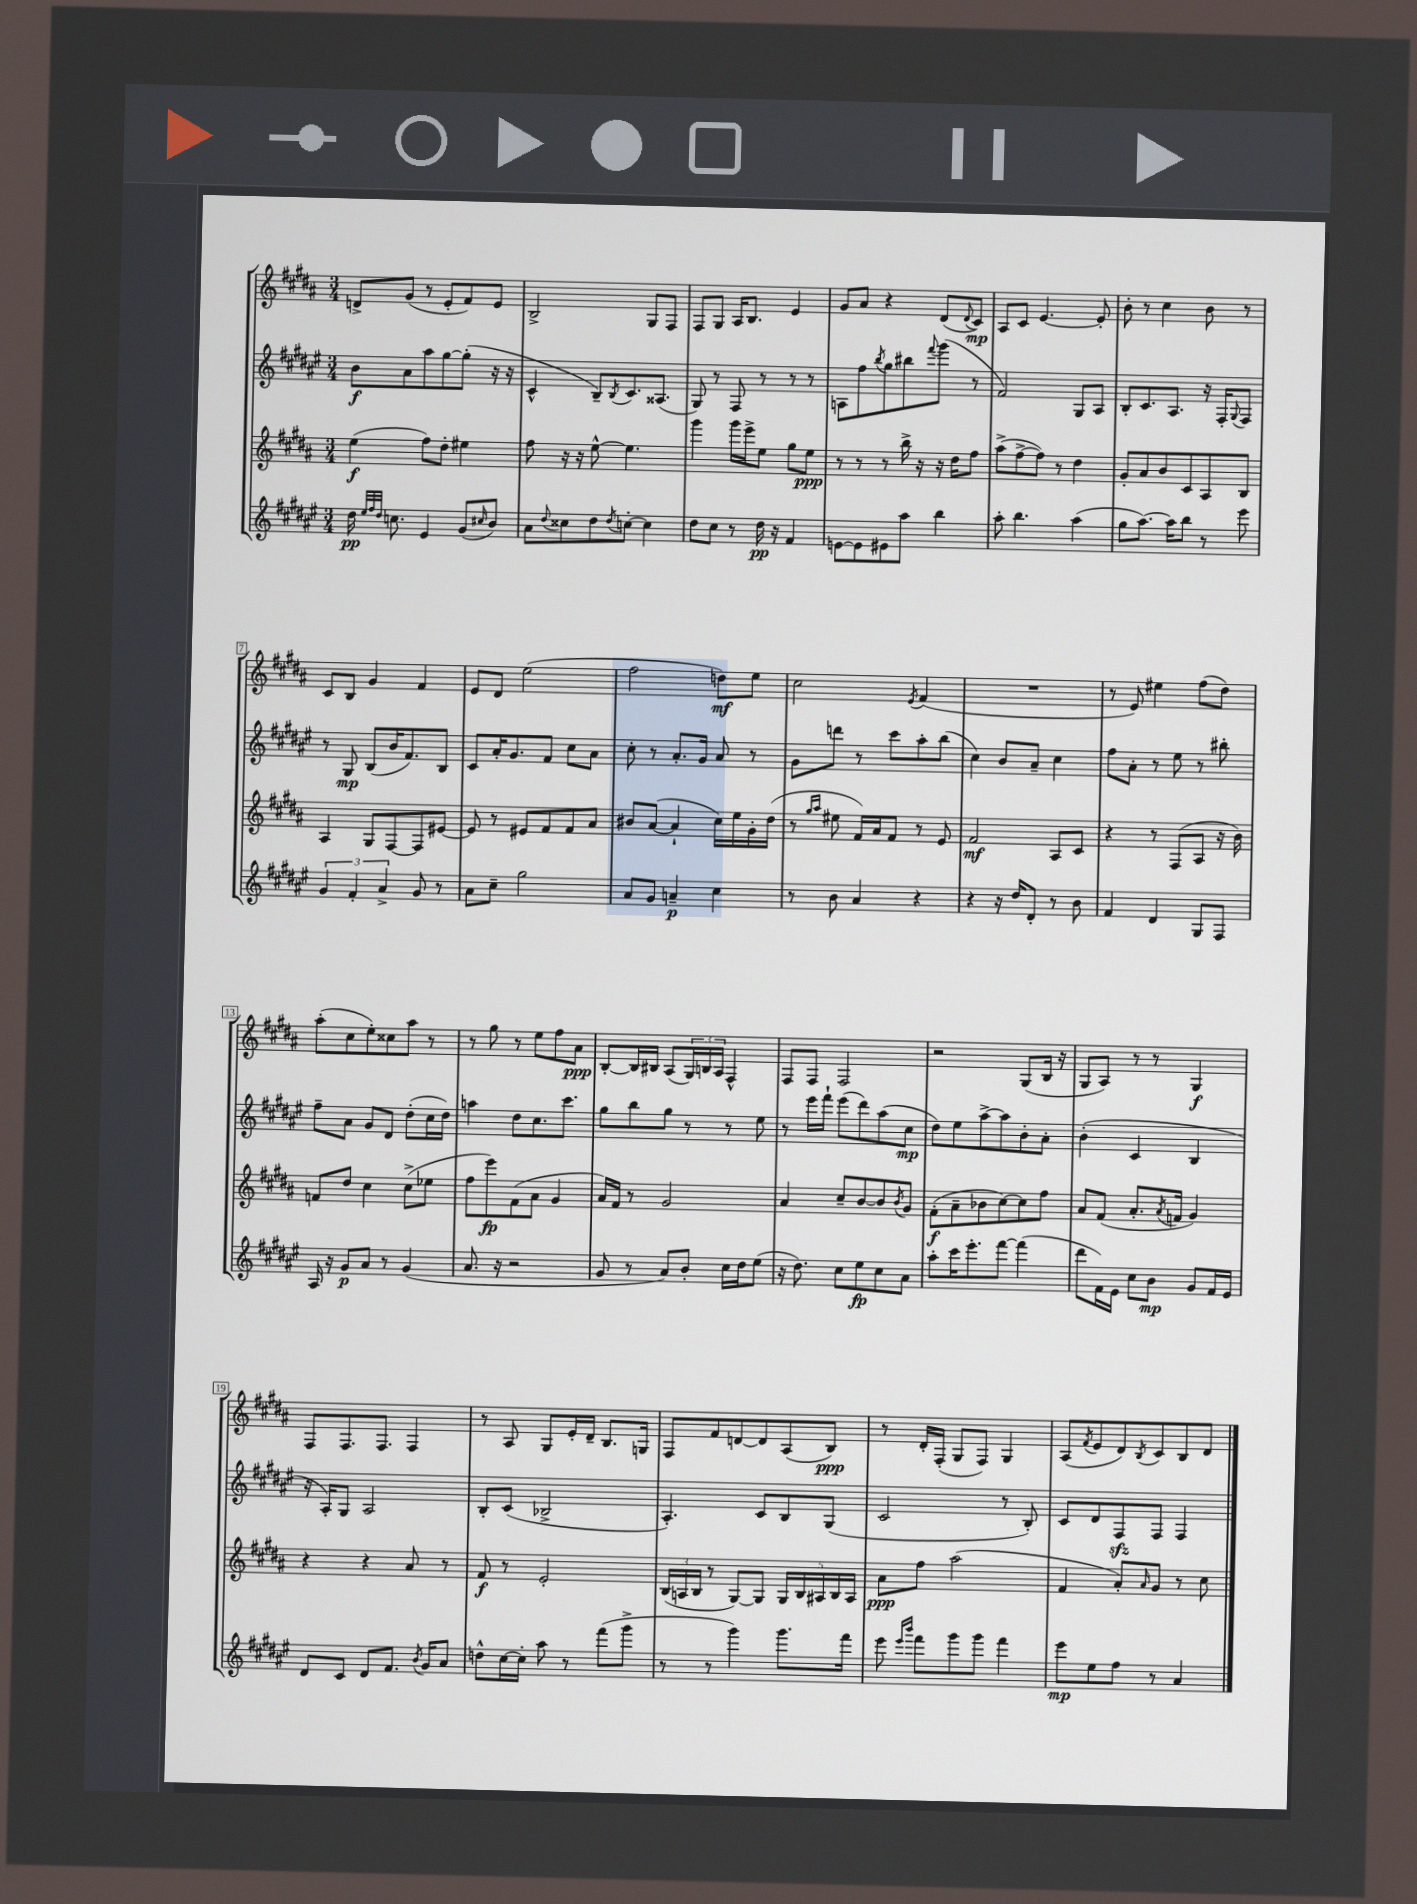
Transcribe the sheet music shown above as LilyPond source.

<<
\new StaffGroup <<
\new Staff = "s0" {
    \clef treble \key b \major \numericTimeSignature \time 3/4
    d'8-> gis'8( r8 e'8-. fis'8) e'8 |
    b2-> gis8 fis8 |
    fis8 gis8 ais16 b8. e'4 |
    gis'8 ais'8 r4 dis'8( \appoggiatura { dis'8 } cis'8\mp) |
    ais8 cis'8 e'4.~ e'8-. |
    b'8-. r8 cis''4 b'8 r8 |
    cis'8 b8 gis'4 fis'4 |
    e'8 dis'8 e''2( |
    fis''2 d''8\mf) e''8 |
    cis''2 \acciaccatura { e'8 } fis'4( |
    R2. |
    r8 e'8) eis''4 fis''8( dis''8) |
    ais''8-.( cis''8 e''8-.) cisis''8 ais''8 r8 |
    r8 gis''8 r8 e''8 fis''8 ais'8\ppp |
    b8~-. b16 bis16 ais8( \tuplet 3/2 { gis16) b16 ais16 } fis4-^ |
    fis8 fis8 fis2 |
    r2 gis8( b16 r16 |
    gis8 ais8) r8 r8 gis4\f |
    fis8 fis8. fis8. fis4 |
    r8 ais8 gis8 e'16-. dis'16-- b8. g16 |
    fis8 fis'8 d'8~ d'8 ais8( b8\ppp) |
    r8 dis'16-. fis16-.( gis8 fis8) gis4 |
    ais8( \acciaccatura { fis'8 } e'8 dis'8) \acciaccatura { b8 } cis'8 b8 dis'8 \bar "|." |
}
\new Staff = "s1" {
    \clef treble \key fis \major \numericTimeSignature \time 3/4
    b'8\f ais'8 ais''8 gis''8~ gis''8-.( r16 r16 |
    cis'4-^ b8--) \acciaccatura { b8 } cis'8. aisis8.( |
    gis8) r8 fis8 r8 r8 r8 |
    a8 fis''8 \acciaccatura { b''8 } gis''8 bis''8 \appoggiatura { fis'''8 } gis'''8( r8 |
    fis'2) gis8 ais8 |
    b8-. cis'8. ais8. r16 fis16-. \appoggiatura { gis8 } fis8 |
    r8 gis8\mp b8( b'16 fis'8.) b8 |
    cis'8 ais'16-. gis'8. fis'8 cis''8 ais'8 |
    cis''8-. r8 ais'8.-. gis'16 ais'8 r8 |
    gis'8 d'''8 r8 cis'''8 ais''8-. b''8( |
    cis''4) b'8 ais'8-- cis''4 |
    fis''8 ais'8-. r8 eis''8 r8 bis''8-. |
    fis''8-- ais'8 gis'8 dis'8 dis''8-.( cis''16 dis''16) |
    a''4 dis''8 cis''8. cis'''8. |
    gis''8 b''8 gis''8 r8 r8 eis''8 |
    r8 eis'''16 fis'''16-! eis'''8( dis'''8) ais''8( cis''8\mp |
    dis''8) eis''8 ais''8~-> ais''8 b'8-. ais'8-. |
    b'4-.( cis'4 b4 |
    r16 ais16-.) gis8 ais2 |
    b8-. cis'8( bes2-> |
    ais4.-.) cis'8 b8 gis8( |
    cis'2 r8 b8-.) |
    cis'8 dis'8 fis8\sfz fis8 fis4 \bar "|." |
}
\new Staff = "s2" {
    \clef treble \key b \major \numericTimeSignature \time 3/4
    e''4\f( fis''8) dis''8-. eis''4 |
    fis''8 r16 r16 e''8~-^ e''4. |
    gis'''4 gis'''16 e'''16-> e''8 gis''8 e''8\ppp |
    r8 r8 r8 b''16-> r16 r16 dis''16 fis''8 |
    ais''8->( fis''8~-> fis''8) r8 dis''4 |
    gis'8-. ais'8 b'8 cis'8 ais8 b8 |
    ais4 gis8 fis8~ fis8 eis'8~ |
    eis'8 r8 eis'8 fis'8 fis'8 ais'8 |
    bis'8 ais'8~( ais'4-! cis''16) e''16 gis'16-. dis''16( |
    r8 \grace { gis''16 ais''16 } eis''8 fis'16) ais'16 fis'8 r8 e'8 |
    fis'2\mf ais8 cis'8 |
    r4 r8 fis8( ais8 r16 b'16) |
    f'8 dis''8 cis''4 cis''8->( ees''8 |
    fis''8 e'''8\fp) fis'8( ais'8 gis'4 |
    ais'16) fis'16 r8 gis'2 |
    ais'4 cis''8-- b'8~ b'8 \acciaccatura { b'8 } gis'8 |
    fis'8-.\f( ais'8-- bes'8 cis''8~) cis''8 fis''8 |
    ais'8 fis'8( ais'8.-. \acciaccatura { ais'8 } f'16 gis'4) |
    r4 r4 ais'8 r8 |
    fis'8\f r8 e'2-. |
    \tuplet 3/2 { b16( a16 b16 } r8 gis8~) gis8 \tuplet 5/4 { gis16 b16 ais16 b16 ais16 } |
    ais'8\ppp fis''8 ais''2( |
    fis'4 ais'8-.) \grace { ais'16 } gis'8 r8 cis''8 \bar "|." |
}
\new Staff = "s3" {
    \clef treble \key fis \major \numericTimeSignature \time 3/4
    dis''16\pp \grace { eis''32 fis''32 dis''32 } c''8. eis'4 gis'8( \grace { cis''16 } b'8) |
    ais'8 \appoggiatura { dis''8 } cisis''8 dis''8 \acciaccatura { dis''8 } c''8~-. c''4 |
    dis''8 cis''8 r8 dis''16\pp r16 fis'4 |
    e'8~ e'8 eis'8 ais''8 b''4 |
    ais''8-. b''4. ais''4( |
    gis''8 ais''8.~) ais''16 b''8 r8 eis'''8 |
    \tuplet 3/2 { gis'4 fis'4-. ais'4-> } gis'8 r8 |
    ais'8 cis''8-- gis''2 |
    ais'8 gis'8 a'4--\p cis''4 |
    r8 b'8 ais'4 r4 |
    r4 r16 dis''16 dis'8-. r8 b'8 |
    fis'4 dis'4 gis8 fis8 |
    ais16 r16 gis'8\p ais'8 r8 gis'4( |
    ais'8. r16 r2 |
    gis'8 r8 ais'8) b'8-. cis''16 dis''16 eis''8( |
    r16 dis''8.) cis''8 eis''8\fp cis''8 ais'8 |
    ais''8-. cis'''16 eis'''8.-. fis'''8~ fis'''4( |
    dis'''8 fis'16) eis'16 cis''8 b'8\mp gis'8 fis'16 eis'16 |
    dis'8 cis'8 dis'8 fis'8. \acciaccatura { b'8 } gis'16 ais'8 |
    d''8-^ cis''16~ cis''16-. ais''8 r8 fis'''8( gis'''8-> |
    r8 r8 gis'''4) gis'''8. fis'''16 |
    eis'''8 \grace { eis'''16 b'''16 } fis'''8 gis'''8 gis'''8 fis'''4 |
    eis'''8\mp eis''8 fis''8 r8 ais'4 \bar "|." |
}
>>
>>
\layout { \context { \Score \override BarNumber.stencil = #(make-stencil-boxer 0.1 0.3 ly:text-interface::print) } }
